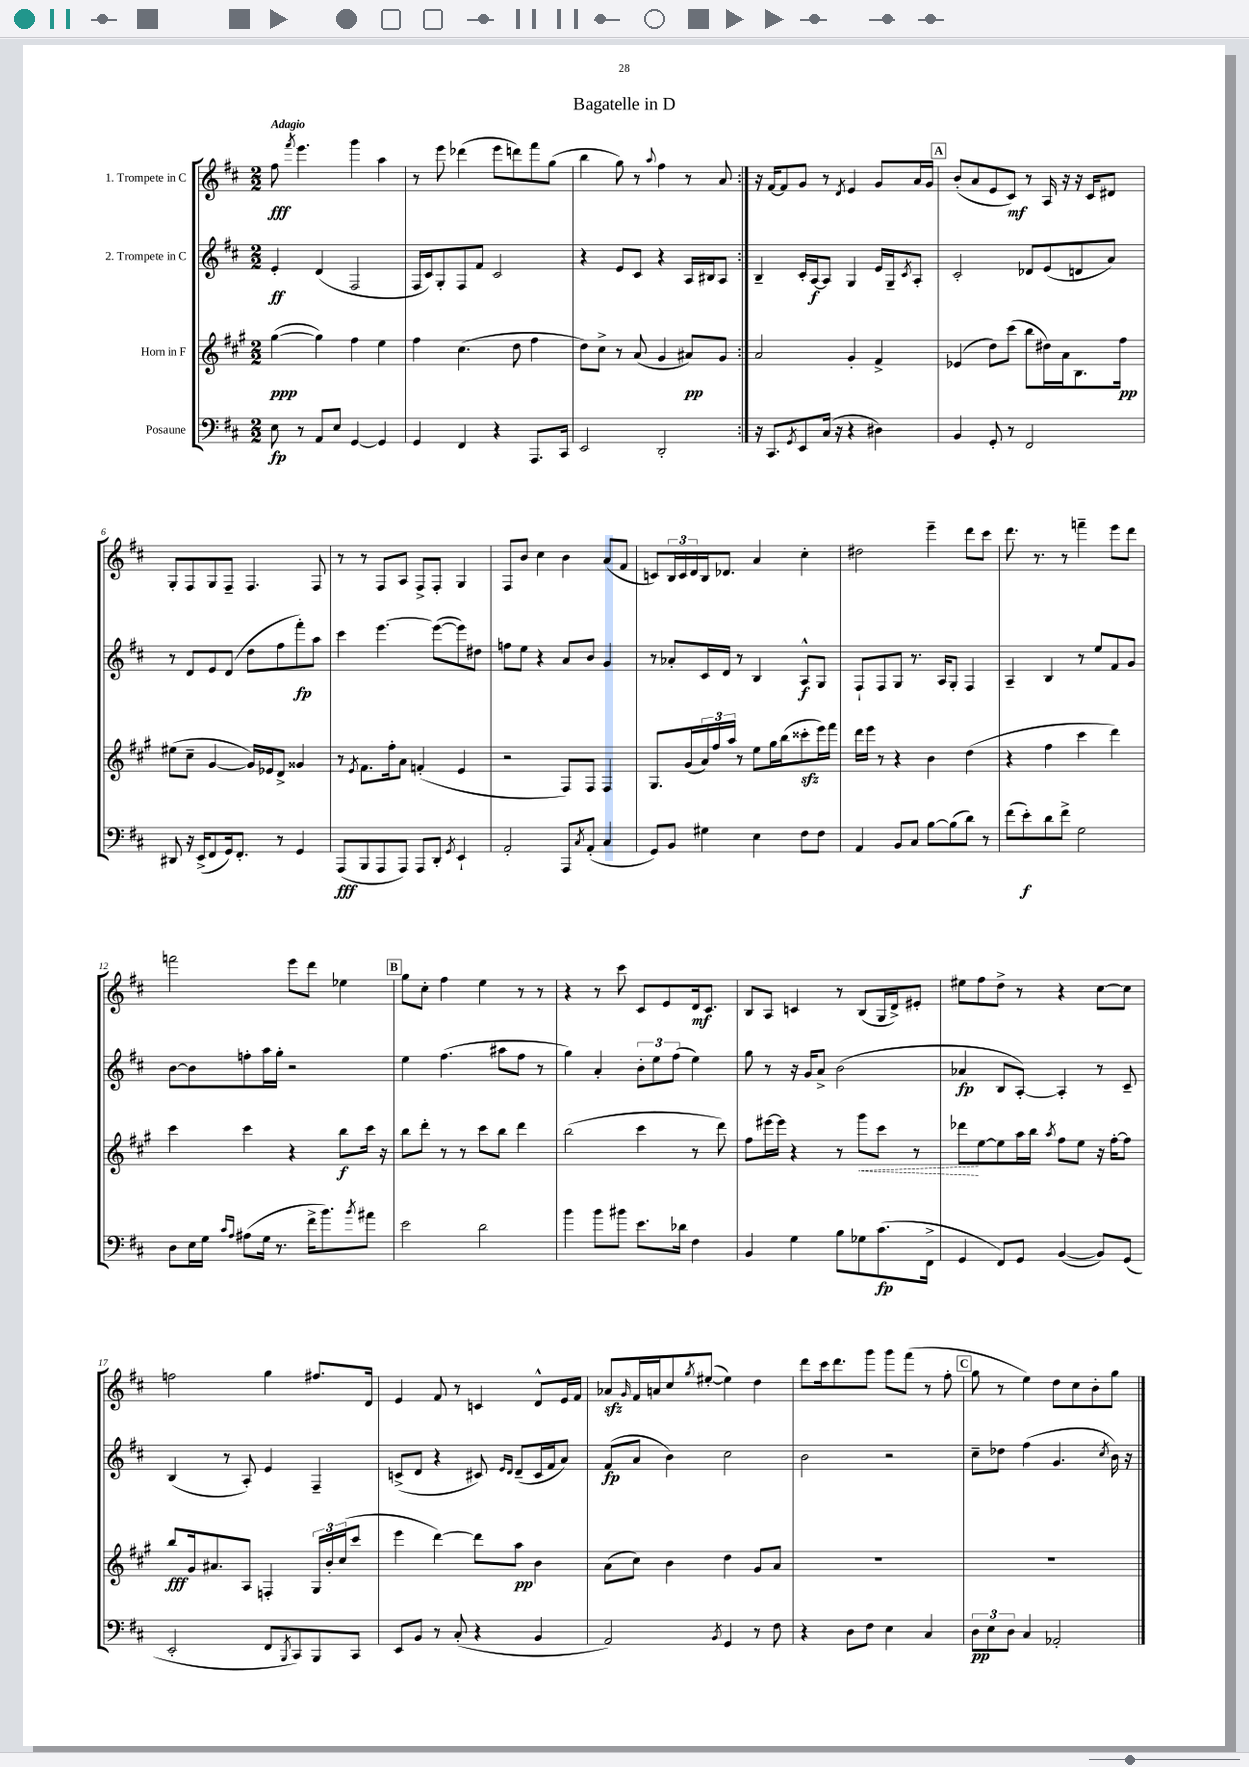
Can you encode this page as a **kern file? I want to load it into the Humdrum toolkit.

**kern	**kern	**kern	**kern
*staff4	*staff3	*staff2	*staff1
*clefF4	*clefG2	*clefG2	*clefG2
*k[f#c#]	*k[f#c#g#]	*k[f#c#]	*k[f#c#]
*M2/2	*M2/2	*M2/2	*M2/2
8E	([4gg#	4e'	8ff#
.	.	.	8qfff#
8r	.	.	4.eee
8AA	4gg#])	(4d	.
8E	.	.	.
[4GG	4ff#	2F#	4ggg
4GG]	4ee	.	4aa
=	=	=	=
4GG	4ff#	16F#	8r
.	.	16c#)	.
.	.	8G'	8eee
4FF#	(4.cc#	8F#	(4ddd-
.	.	8f#	.
4r	.	2c#	8eee
.	8dd	.	8ddd)
8.AAA	4ff#	.	8fff#
.	.	.	(8gg
16CC#	.	.	.
=	=	=	=
2EE	8dd)	4r	4bb
.	8cc#^	.	.
.	8r	8e	8gg)
.	(8a	8c#	8r
.	.	.	8qqaa
2DD'	4g#	4r	4ff#
.	8a#)	16A	8r
.	.	16B#	.
.	8g#	8A	8a
=:|!	=:|!	=:|!	=:|!
16r	2a	4B~	16r
8.CC#	.	.	[16f#
.	.	.	8f#]
8qGG	.	.	.
8EE	.	16c#'	8g
.	.	[16A	.
(16C#	.	8A]	8r
16r	.	.	.
.	.	.	8qd
4r	4g#'	4G	4e
4D#)	4f#^	16e	8g
.	.	16G~	.
.	.	8qc#	.
.	.	8A'	16a
.	.	.	16g
=	=	=	=
4BB	(4e-	2c#'	(8b'
.	.	.	8a
8GG'	8dd)	.	8e
8r	(8ccc#	.	8c#)
2FF#	8bb	8d-	8r
.	16dd#)	(8e	16A
.	16a	.	16r
.	8.B	8d	16r
.	.	.	16c#
.	.	8a)	8d#
.	16ff#	.	.
=	=	=	=
8DD#	(8ee#	8r	8G'
16r	8cc#~	8d	8F#
(16EE^	.	.	.
8FF#	[4g#	8e	8G
16GG)	.	(8d	8F#~
8.FF#'	.	.	.
.	16g#])	8dd	4.F#
.	16e-	.	.
8r	8d^	8ff#	.
4GG	4g##	8fff#')	.
.	.	8aa	8F#
=	=	=	=
(8AAA	8r	4ccc#	8r
.	8qe	.	.
8BBB	8.f#	.	8r
8AAA	.	[4.eee	8F#
.	16ff#'	.	.
8AAA)	8a	.	8A
8AAA	(4f'	.	8F#^
8DD'	.	(8eee_	8F#'
8qGG	.	.	.
4EE`	4e	8eee])	4G
.	.	8dd#	.
=	=	=	=
2AA'	2r	8ff	8F#
.	.	8ee	8b
.	.	4r	4cc#
8AAA	8F#)	8a	4b
8qC#	.	.	.
(8AA'	8F#	8b	.
4C#	4F#	4g	(8a
.	.	.	8f#
=	=	=	=
8GG)	8.G#	8r	8c)
8BB	.	8a-'	24B
.	.	.	24c
.	(16g#	.	.
.	.	.	24d
4G#	24a)	16c#	16B
.	24ff#	.	.
.	.	16d	8.d-
.	24aa	.	.
.	8r	8r	.
4E	8ee	4B	4a
.	16gg#	.	.
.	(16bb	.	.
8F#	8ccc##'	8A^^	4cc#'
8F#	16eee)	8G	.
.	16fff#	.	.
=	=	=	=
4AA	16ddd	8F#`	2dd#
.	16eee	.	.
.	8r	8F#	.
8BB	4r	8G	.
8C#	.	8.r	.
[8B	4b	.	4eee~
.	.	16A	.
(8B]	.	8G'	.
8d)	(4dd	4F#	8ddd
8r	.	.	8ccc#
=	=	=	=
(8f#	4r	4A~	8.ddd
8e')	.	.	.
.	.	.	8.r
8d	4ff#	4B	.
8f#^	.	.	8r
2G	4ccc#	8r	4fff~
.	.	8ee	.
.	4ddd)	8f#	8eee
.	.	8g	8ddd
=	=	=	=
8D	4ccc#	[8b	2fff
16E	.	8b]	.
16G	.	.	.
16qqc#	.	.	.
16qqA	.	.	.
(8A#	4ccc#	8ff'	.
16G	.	16aa	.
8.r	.	16gg'	.
.	4r	2r	8eee
16f#^	.	.	8ddd
8.b)	.	.	.
.	8bb	.	4ee-
8qb	.	.	.
8a#	16ccc#	.	.
.	16r	.	.
=	=	=	=
2e	8bb	4ee	8gg
.	8ddd'	.	8cc#'
.	8r	(4.ff#	4ff#
.	8r	.	.
2d	8ccc#	.	4ee
.	8bb	8aa#	.
.	4ddd	8ff#	8r
.	.	8r	8r
=	=	=	=
4b	(2bb	4gg)	4r
8b	.	4a'	8r
8b#	.	.	8ccc#
8.e	4ccc#	12b'	8c#
.	.	12ee	.
.	.	.	8e
.	.	(12ff#	.
16d-	.	.	.
4F#	8r	4ee)	16d
.	.	.	8.c#
.	8ddd)	.	.
=	=	=	=
4BB	8ff#	8gg	8B
.	[16eee#	8r	8A
.	16eee#]	.	.
4G	4r	16r	4c
.	.	16g	.
.	.	8a^	.
8B	8r	(2b	8r
8G-	8ggg#	.	(8B
(8.c#	8ccc#	.	16G
.	.	.	16d^)
.	8r	.	8e#'
16FF#^	.	.	.
=	=	=	=
4GG	8ddd-	4a-	8ee#
.	[8ee	.	8ff#
8FF#)	8ee]	8B	8dd^
8GG	16aa	[8A')	8r
.	16bb	.	.
.	8qaa	.	.
([4BB	8ff#	4A']	4r
.	8ee	.	.
8BB])	16r	8r	[8cc#
.	[16ff#'	.	.
(8GG	8ff#]	8c#~	8cc#]
=	=	=	=
2EE'	8bb	(4B	2ff
.	16g#	.	.
.	8.a#	.	.
.	.	8r	.
.	8A	8A')	.
8FF#	4F'	4e	4gg
8qBBB	.	.	.
8CC#)	.	.	.
8BBB	24G#	4F#~	8.ff#
.	24b'	.	.
.	(24cc#	.	.
8CC#	8ccc#	.	.
.	.	.	16d
=	=	=	=
8EE	4eee	(8c^	4e
8BB	.	8d	.
8r	[4ddd)	4r	8f#
(8C#'	.	.	8r
4r	8ddd]	8c#)	4c
.	.	16qqe	.
.	.	16qqd	.
.	8aa	(8d~	.
4BB	4b	16c#	8d^^
.	.	16f#	.
.	.	8a)	16e
.	.	.	16f#
=	=	=	=
2AA)	(8a	(8f#	8a-
.	.	.	16qqg
.	8cc#)	8a	16f#
.	.	.	16a
.	4b	4b)	8cc#
.	.	.	8qgg
.	.	.	([8ee#'
8qBB	.	.	.
4GG	4dd	2cc#	4ee#])
8r	8g#	.	4dd
8F#	8a	.	.
=	=	=	=
4r	1r	2b	8ddd
.	.	.	16ccc#
.	.	.	8.ddd
8D	.	.	.
8F#	.	.	8ggg
4E	.	2r	8ggg
.	.	.	(8fff#
4C#	.	.	8r
.	.	.	8ff#'
=	=	=	=
12D	1r	8cc#~	8gg
12E	.	.	.
.	.	8dd-	8r
12D	.	.	.
4C#	.	(4ff#	4ee)
2AA-'	.	4.g	8dd
.	.	.	8cc#
.	.	.	8b'
.	.	8qcc#	.
.	.	16b)	8gg
.	.	16r	.
==	==	==	==
*-	*-	*-	*-
